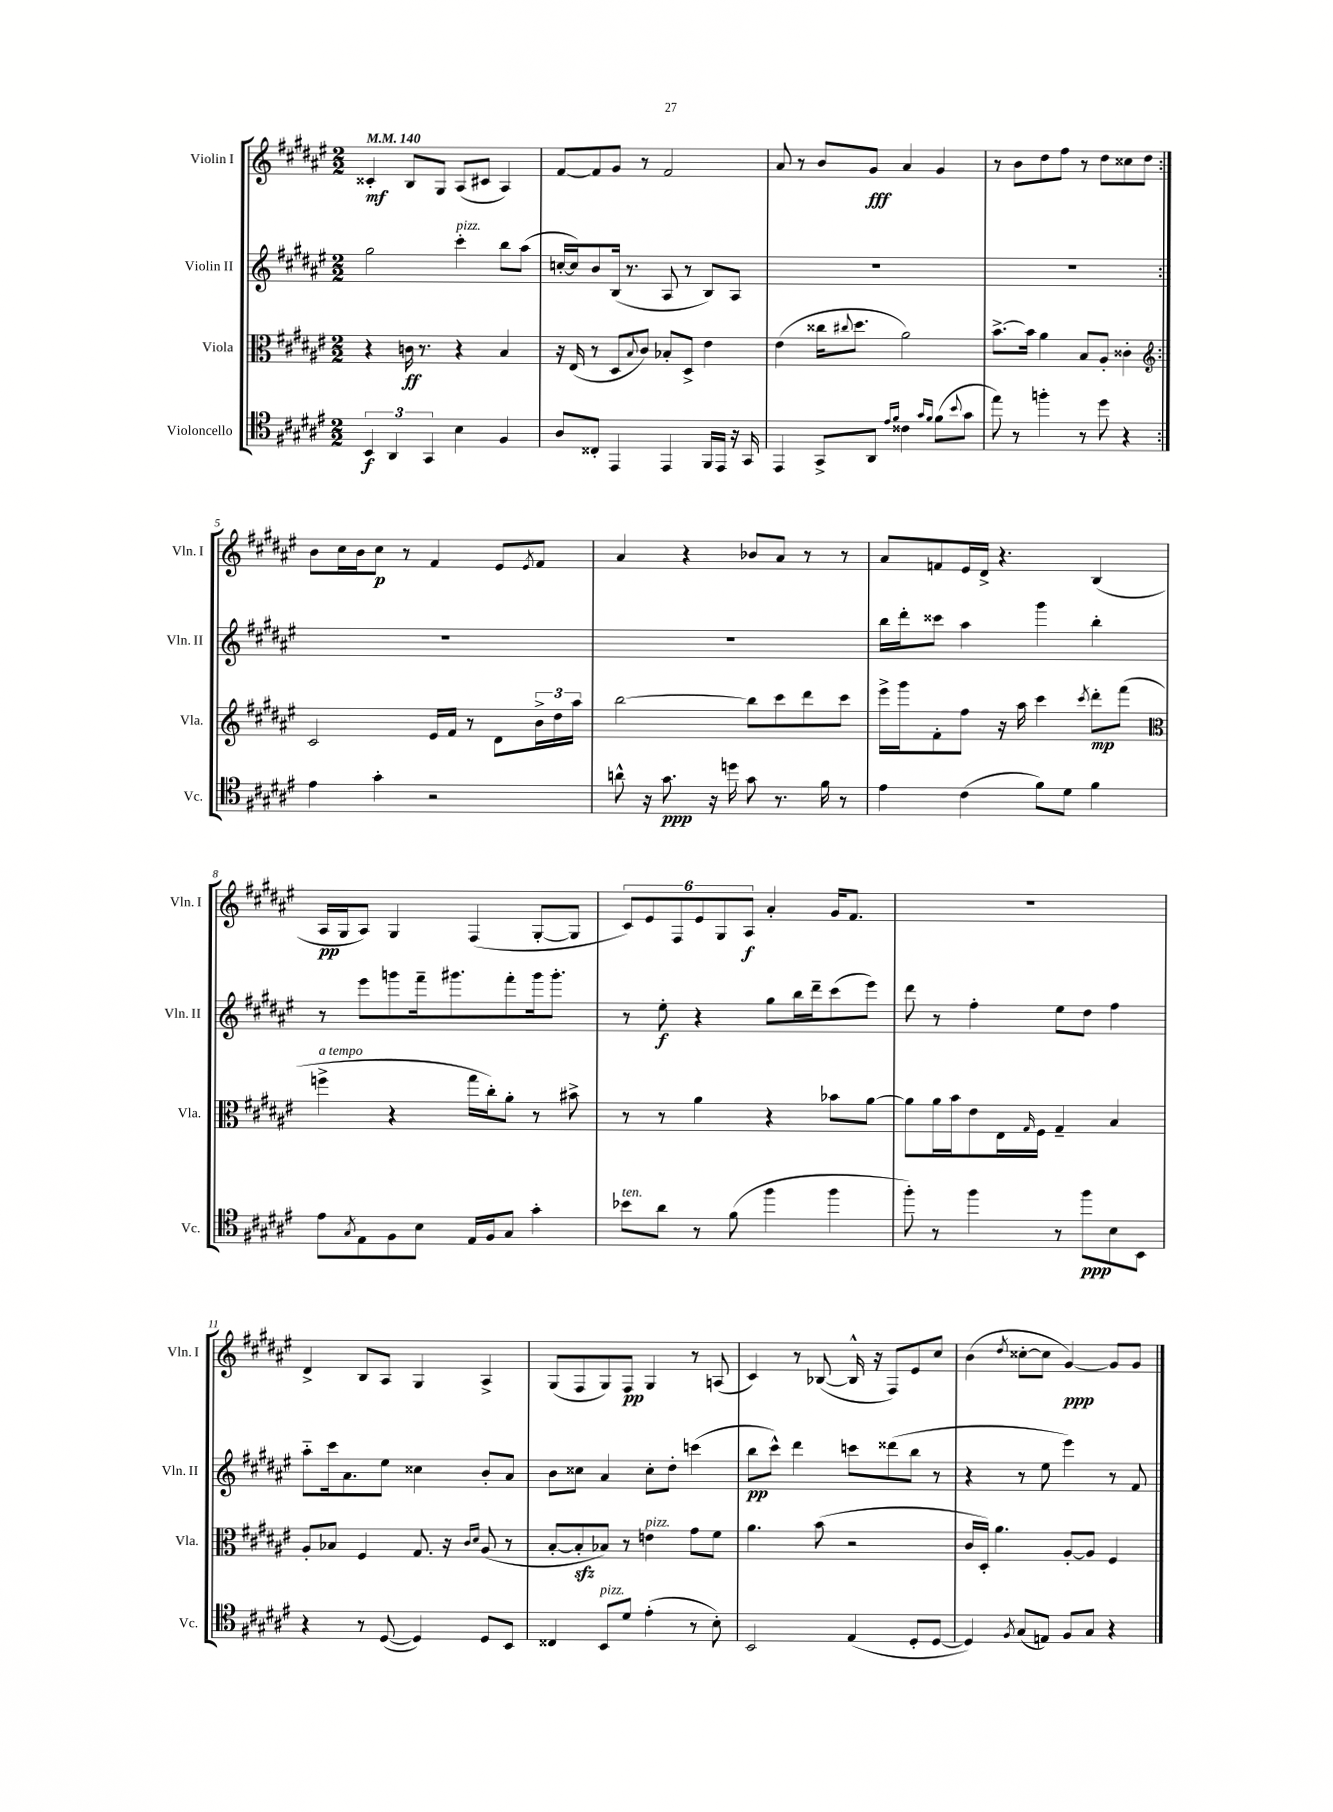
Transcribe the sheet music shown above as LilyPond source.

<<
\new StaffGroup <<
\new Staff = "s0" \with { instrumentName = "Violin I" shortInstrumentName = "Vln. I" } {
    \clef treble \key fis \major \numericTimeSignature \time 2/2 \tempo 4 = 140
    \repeat volta 2 { cisis'4-.\mf b8 gis8 ais8( cis'8 ais4) |
    fis'8~ fis'8 gis'8 r8 fis'2 |
    ais'8 r8 b'8 gis'8\fff ais'4 gis'4 |
    r8 b'8 dis''8 fis''8 r8 dis''8 cisis''8 dis''8 | }
    b'8 cis''16 b'16 cis''8\p r8 fis'4 eis'8 \acciaccatura { eis'8 } fis'8 |
    ais'4 r4 bes'8 ais'8 r8 r8 |
    ais'8 f'8 eis'16 dis'16-> r4. b4( |
    ais16\pp gis16 ais8) gis4 fis4( gis8~-. gis8 |
    \tuplet 6/4 { cis'8) eis'8 fis8 eis'8 gis8 ais8\f } ais'4-. gis'16 fis'8. |
    R1 |
    dis'4-> b8 ais8 gis4 ais4-> |
    gis8( fis8 gis8) fis8\pp gis4 r8 a8( |
    cis'4) r8 bes8~( bes16-^ r16 fis8) eis'8 cis''8 |
    b'4( \acciaccatura { dis''8 } cisis''8~-. cisis''8 gis'4~\ppp) gis'8 gis'8 \bar "|." |
}
\new Staff = "s1" \with { instrumentName = "Violin II" shortInstrumentName = "Vln. II" } {
    \clef treble \key fis \major \numericTimeSignature \time 2/2
    \repeat volta 2 { gis''2 cis'''4-.^\markup { \italic "pizz." } b''8 ais''8( |
    c''16~-. c''16) b'8 b16( r8. ais8 r8 b8) ais8 |
    R1 |
    R1 | }
    R1 |
    R1 |
    b''16 dis'''16-. cisis'''8 ais''4 gis'''4 b''4-. |
    r8 eis'''8 g'''8 fis'''16-- gis'''8. fis'''8-. gis'''16 gis'''8.-. |
    r8 eis''8-.\f r4 gis''8 b''16 dis'''16-- cis'''8( eis'''8) |
    dis'''8 r8 fis''4-. eis''8 dis''8 fis''4 |
    ais''8-_ cis'''16 ais'8. eis''8 cisis''4 b'8-. ais'8 |
    b'8 cisis''8 ais'4 cisis''8-. dis''8-. c'''4( |
    b''8\pp cis'''8-^) dis'''4 c'''8 disis'''8( b''8 r8 |
    r4 r8 eis''8 eis'''4) r8 fis'8 \bar "|." |
}
\new Staff = "s2" \with { instrumentName = "Viola" shortInstrumentName = "Vla." } {
    \clef alto \key fis \major \numericTimeSignature \time 2/2
    \repeat volta 2 { r4 c'16\ff r8. r4 b4 |
    r16 eis16( r8 dis8 \appoggiatura { b8 } cis'8) bes8-. dis8-> eis'4 |
    eis'4( cisis''16 \appoggiatura { cis''8 } dis''8. ais'2) |
    b'8.~-> b'16 ais'4 b8 ais8-. cisis'4-. | }
    \clef treble cis'2 eis'16 fis'16 r8 dis'8 \tuplet 3/2 { b'16-> dis''16 ais''16 } |
    b''2~ b''8 cis'''8 dis'''8 cis'''8 |
    eis'''16-> gis'''16 fis'8-. fis''8 r16 ais''16 cis'''4 \acciaccatura { cis'''8 } dis'''8-.\mp fis'''8( |
    \clef alto f''4->^\markup { \italic "a tempo" } r4 gis''16 cis''16-.) ais'8-. r8 bis'8-> |
    r8 r8 ais'4 r4 bes'8 ais'8~ |
    ais'8 ais'16 b'16 eis'8 eis16 \grace { gis16 } fis16 gis4-- b4 |
    ais8-. bes8 fis4 gis8. r16 \grace { cis'16 dis'16 } ais8( r8 |
    b8~-. b8-.\sfz bes8) r8 e'4^\markup { \italic "pizz." } gis'8 fis'8 |
    ais'4. b'8( r2 |
    cis'16 dis16-.) ais'4. ais8~-. ais8 fis4 \bar "|." |
}
\new Staff = "s3" \with { instrumentName = "Violoncello" shortInstrumentName = "Vc." } {
    \clef tenor \key fis \major \numericTimeSignature \time 2/2
    \repeat volta 2 { \tuplet 3/2 { b,4\f ais,4 gis,4 } b4 fis4 |
    ais8 cisis8-. eis,4 eis,4 fis,16 eis,16 r16 gis,16 |
    eis,4 gis,8-> ais,8 \grace { eis'16 fis'16 } cisis'4 \grace { gis'16 fis'16 } fis'8( \appoggiatura { b'8 } gis'8 |
    eis''8) r8 f''4-. r8 dis''8 r4 | }
    eis'4 gis'4-. r2 |
    a'8-^ r16 gis'8.\ppp r16 d''16 gis'8 r8. fis'16 r8 |
    eis'4 cis'4( fis'8) dis'8 fis'4 |
    eis'8 \acciaccatura { gis8 } eis8 fis8 b8 eis16 fis16 gis8 gis'4-. |
    bes'8^\markup { \italic "ten." } ais'8 r8 fis'8( fis''4 fis''4 |
    fis''8-.) r8 fis''4 r8 fis''8\ppp b8 b,8 |
    r4 r8 dis8~( dis4) dis8 b,8 |
    cisis4 b,8^\markup { \italic "pizz." } dis'8 eis'4-.( r8 b8-.) |
    b,2 eis4( dis8-. dis8~ |
    dis4) \acciaccatura { fis8 } gis8( e8) fis8 gis8 r4 \bar "|." |
}
>>
>>
